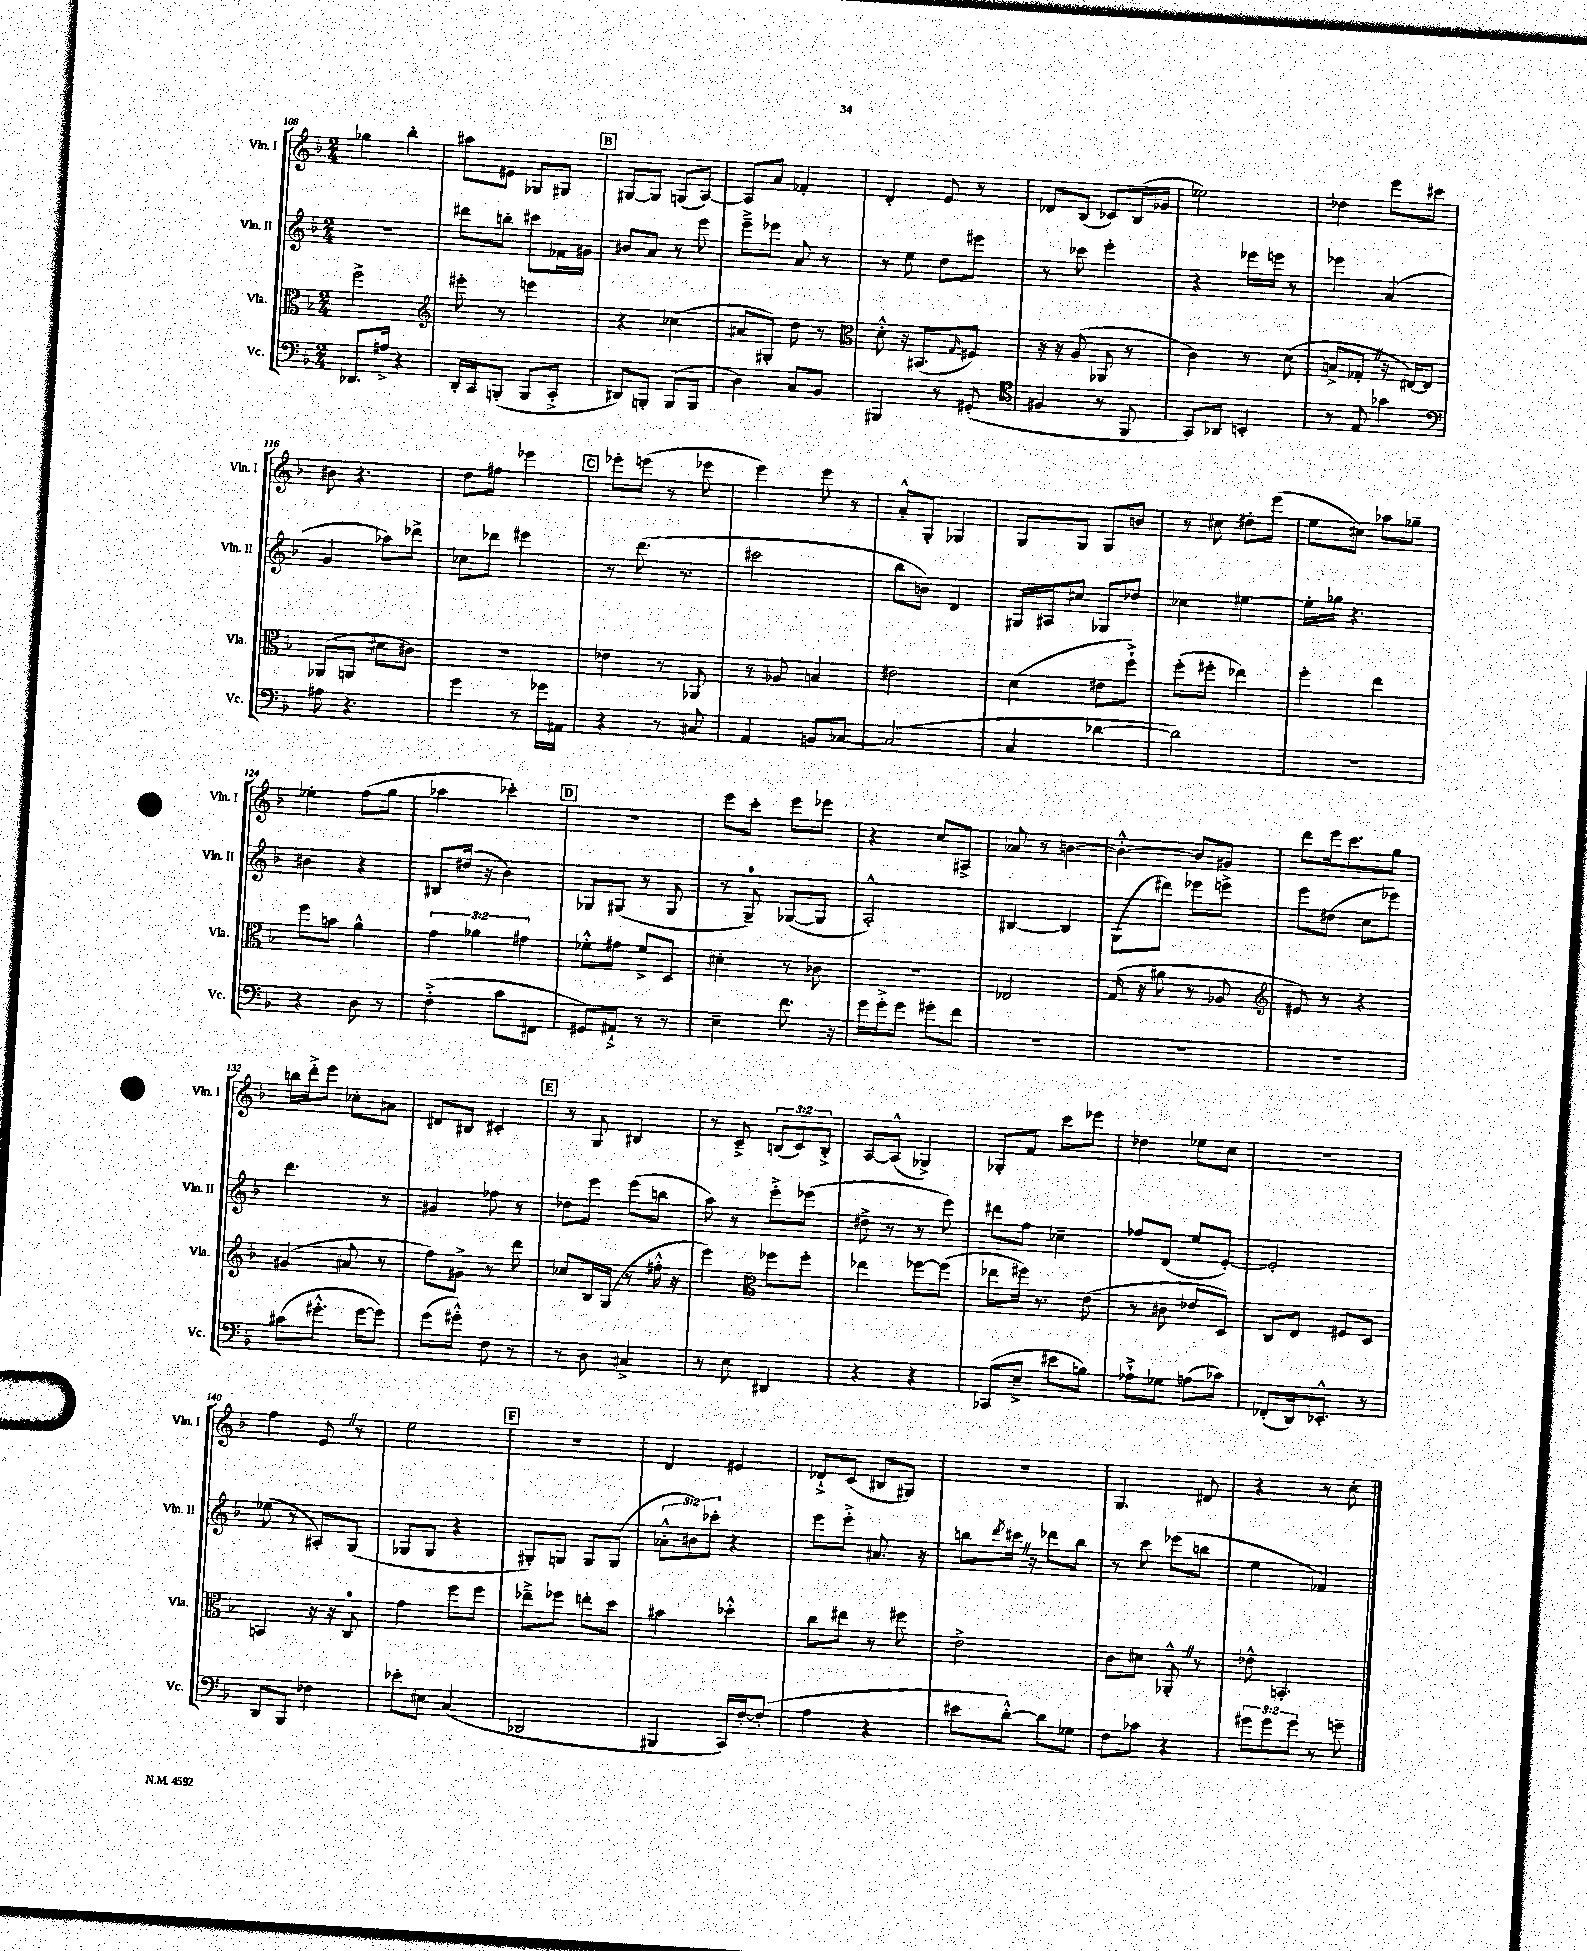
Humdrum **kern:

**kern	**kern	**kern	**kern
*staff4	*staff3	*staff2	*staff1
*clefF4	*clefC3	*clefG2	*clefG2
*k[b-]	*k[b-]	*k[b-]	*k[b-]
*M2/4	*M2/4	*M2/4	*M2/4
8.DD-/L	2ff^\	2r	4gg-\
16A#^/Jk	.	.	.
4r	.	.	4bb-'\
=	=	=	=
*	*clefG2	*	*
16DD'/LL	8eee#'\	8ddd#\L	8aa#\L
16CC/J	.	.	.
(8BBB'/J	8r	8bb'\J	8e#\J
8BBB/L	4eee\	8ccc#\L	8G-/L
8CC'^/J	.	16f-\L	8G#/J
.	.	16g#\JJ	.
=	=	=	=
8DD#/L)	4r	8b#/L	[8G#/L
8BBB'/J	.	8a/J	8G#/]J
(8BBB/L	(4cc-\	8r	(8G/L
8BBB/J	.	8eee\	[8A/J)
=	=	=	=
4D\)	8a#/L	8eee~^\L	8A/]L
.	8G#'/J)	8eee-\J	8a/J
8C/L	8dd\	8a/	4f-'/
8BB-/J	8r	8r	.
=	=	=	=
*	*clefC3	*	*
4BBB#/	8d'^^\	8r	4d'/
.	16r	8ee\	.
.	(8.BB#/L	.	.
8r	.	8dd\L	8e/
.	16qqG/	.	.
(8GG#'/	8F#/J)	8eee#\J	8r
=	=	=	=
*clefC4	*	*	*
4F#/	16r	8r	8d-/L
.	16r	.	.
.	(8A/	8ccc-\	(8B-/J
8r	8AA-/	4eee'\	8c-/L)
8FF/	8r	.	(16B-/L
.	.	.	16g-/JJ
=	=	=	=
8GG/L)	4c\)	4r	2ee-\)
8AA-/J	.	.	.
4BB'/	8r	16eee-\LL	.
.	.	16eee\JJ	.
.	(8d\	8r	.
=	=	=	=
8r	8B^/L	4eee-\	4dd-\
8E/	8G-'/J	.	.
4g-\	16r	(4a/	8eee\L
.	[16E#/LK)	.	.
.	8E#/]J	.	8ccc#\J
=	=	=	=
*clefF4	*	*	*
8A#\	(8AA-/L	4g/	8b#\
4.r	8AA/J	.	4.r
.	8d#\L	8aa-\L)	.
.	8c#\J)	8ddd-^\J	.
=	=	=	=
4g\	2r	8cc-\L	8dd\L
.	.	8ddd-\J	8ff#\J
8r	.	4eee#\	4eee-\
16g-\LL	.	.	.
16AA#\JJ	.	.	.
=	=	=	=
4r	4e-\	8r	8eee-'\L
.	.	(8.ddd\	(8eee\J
8r	8r	.	8r
.	.	8.r	.
8C#/	8AA-/	.	8eee-\
=	=	=	=
4AA/	8r	2ccc#\	4eee\)
.	8A-/	.	.
8BB/L	4B/	.	8eee\
[8C-/J	.	.	8r
=	=	=	=
(2C-/]	2e#\	8bb-\L	8a'^^/L
.	.	8b\J)	8G'/J
.	.	4d/	4G-/
=	=	=	=
4C/	(4d\	16G#/LL	8G/L
.	.	16A#/J	.
.	.	8cc#/J	8G/J
[4d-\	8e#\L	8G-/L	8G/L
.	8ff`^\J)	8dd-/J	8b/J
=	=	=	=
2d-\])	(8ff'\L	4cc-\	8r
.	8ff#'\J	.	8cc#\
.	4ee-\)	[4ee#\	8dd#'\L
.	.	.	(8eee\J
=	=	=	=
2r	4ff'\	16ee#'\]LL	8ee\L
.	.	16gg-\JJ	.
.	.	4.r	8cc#\J)
.	4ee\	.	8aa-\L
.	.	.	8gg-~\J
=	=	=	=
4r	8ff\L	4b#\	4ee-'\
.	8b\J	.	.
8D\	4a^^\	4r	(8ff\L
8r	.	.	8gg\J
=	=	=	=
(4F'^\	6g\	8B#/L	4aa-\
.	.	(16dd#/Jk	.
.	6a-\	.	.
.	.	16r	.
8c\L	.	4b-\)	4ccc-'\)
.	6g#\	.	.
8FF#\J	.	.	.
=	=	=	=
8GG#/L)	8f-'^^\L	8G-/L	2r
8AA#`^/J	8g#\J	(8G#/J	.
8r	8f-^/L	8r	.
8r	8D/J	8G#/	.
=	=	=	=
4E~\	4d#'\	8r	8eee\L
.	.	8G~/)	8ccc'\J
8.f\	8r	([8G-/L	8eee\L
.	8c-\	8G-/]J	8eee-\J
16r	.	.	.
=	=	=	=
16g\LL	2r	2A'^^/)	4r
16g'^\J	.	.	.
8g\J	.	.	.
8g#'\L	.	.	8cc/L
8f\J	.	.	8A#^/J
=	=	=	=
2r	2E-/	[4B#/	8a-/
.	.	.	8r
.	.	4B#/]	[4b\
=	=	=	=
2r	(16G/	(8G\L	4b'^^\_
.	16r	.	.
.	8a#\	8ddd#\J)	.
.	8r	8eee-\L	8b/]L
.	8A-/	8eee^\J	8g#/J
=	=	=	=
*	*clefG2	*	*
2r	8e#/)	8eee\L	8ddd\L
.	8r	(8dd#\J	16eee\k
.	.	.	8.ccc\
.	4r	8cc\L	.
.	.	8eee-\J)	8gg\J
=	=	=	=
(8c#\L	(4g#/	4.ddd\	16bb\LL
.	.	.	16ddd'^\J
8.g#'^^\J	.	.	8eee\J
.	8a#/	.	8cc-'\L
[16g#\LK	.	.	.
8g#\]J)	8r	8r	8a#\J
=	=	=	=
(8g\L	8ff\L)	4g#/	8d#/L
8g#'^^\J)	8g#^\J	.	8B#/J
8F\	8r	8ff-\	4c#'/
8r	8ddd\	8r	.
=	=	=	=
8r	8cc-/L	8dd-\L	8r
8D\	16B-/L	8eee\J	8G/
.	(16G/JJ	.	.
4C#^/	8r	(8eee\L	4B#/
.	16ff#'^^\	8bb\J	.
.	16r	.	.
=	=	=	=
8r	4eee\)	8aa\)	8r
8E\	.	8r	8c~^/
*	*clefC3	*	*
4DD#/	8ff-\L	8eee'^\L	(12B/L
.	.	.	12c/)
.	8ff-'\J	(8eee-\J	.
.	.	.	12B'^/J
=	=	=	=
4r	4ee-\	8dd#^\	[8A/L
.	.	8r	(8A^^/]J
4r	[8ff-\L	8r	4G-^/)
.	(8ff-\]J	8eee\)	.
=	=	=	=
(8CC-/L	8ee-\L	8ddd#\L	8G-'/L
8E~^/J	16ff#\Jk)	8ff\J	8f/J
.	8.r	.	.
8e#\L	.	4cc-~\	8ccc\L
8B\J)	(8e\	.	8eee-\J
=	=	=	=
8A-`^\L	8r	8ff-/L	4dd-\
8G-\J	8c#\	(8d/J	.
(8A\L	8e-/L	8ee/L	8ee-\L
8c-\J)	8D/J)	[8e'/J)	8cc\J
=	=	=	=
(8FF-'/L	8C/L	2e'/]	2r
16DD/k)	8E/J	.	.
8.EE-'^^/J	.	.	.
.	8F#/L	.	.
8r	8D/J	.	.
=	=	=	=
8DD/L	4BB/	(8ee-\	4ff\
8BBB-/J	.	8r	.
4F-\	16r	8A#'/L)	8e/
.	16r	.	.
.	8C/	(8G/J	8r
=	=	=	=
8e-'\L	4g\	8G-/L	2ee\
8E#\J	.	8G-/J	.
(4C/	8ff\L	4r	.
.	8ff\J	.	.
=	=	=	=
2DD-/	8ee-~^\L	8G#'/L)	2r
.	8ff-\J	8G/J	.
.	8ee'\L	8G/L	.
.	8dd\J	(8G/J	.
=	=	=	=
4BBB#/	4b#\	12a-'^^\L	4d/
.	.	12b#\)	.
.	.	12ccc-'\J	.
16CC/LL)	4dd-'^^\	4r	4e#/
[16F'/J	.	.	.
(8F'/]J	.	.	.
=	=	=	=
4A\	8cc\L	8eee\L	8d-`^/L
.	8ee#\J	8eee'^\J	(8c/J
4r	8r	8.a#/	8B#/L
.	8ff#\	.	8G#/J)
.	.	16r	.
=	=	=	=
8e#\L	2e^\	8bb\L	2r
.	.	8qddd/	.
[8d'^^\J)	.	16ccc#\Jk	.
.	.	16r	.
8d\]L	.	8ddd-\L	.
8G-\J	.	8bb\J	.
=	=	=	=
8F\L	8c\L	8r	4.G/
8c-\J	8d#\J	8ccc\	.
4r	8AA-'^^/	(8eee-\L	.
.	8r	8bb\J	8d#/
=	=	=	=
12g#\L	8e-^^\	4ee\	4r
12g#\	.	.	.
.	4.BB'/	.	.
12g#\J	.	.	.
8r	.	4f-/)	8r
8g~\	.	.	8cc'\
==	==	==	==
*-	*-	*-	*-
